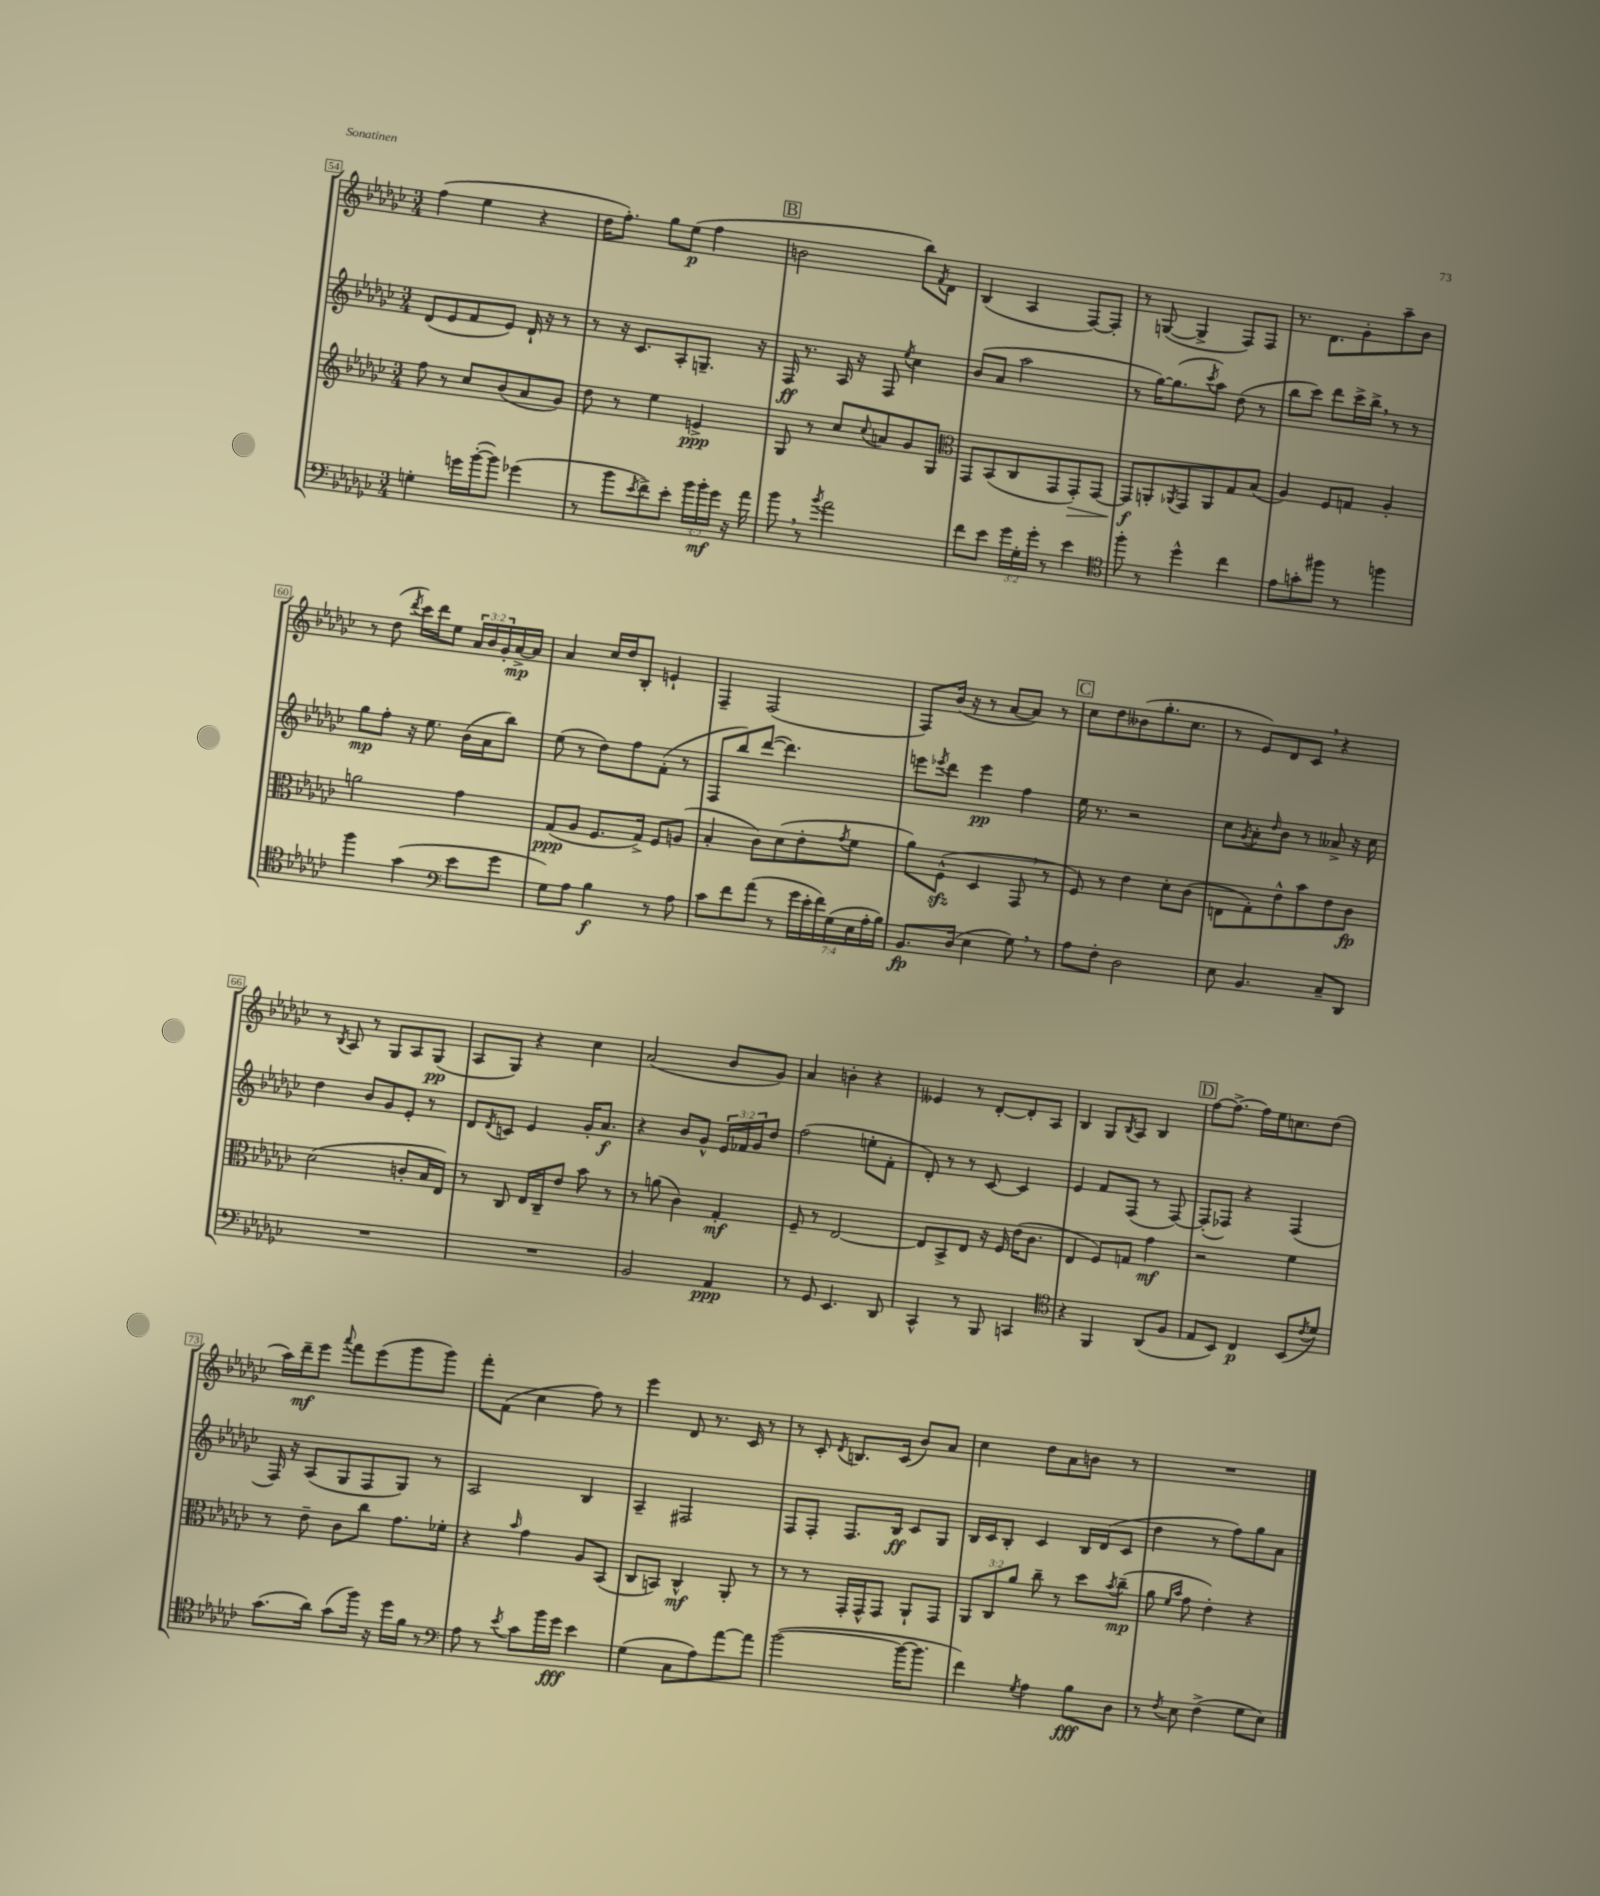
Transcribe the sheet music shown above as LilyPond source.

<<
\new StaffGroup <<
\new Staff = "s0" {
    \clef treble \key ges \major \numericTimeSignature \time 3/4 \override Staff.TupletNumber.text = #tuplet-number::calc-fraction-text
    f''4( ees''4 r4 |
    des''16 f''8.-.) ges''8 ees''8\p( f''4 |
    \mark \markup { \box "B" } b'2 bes''8) \acciaccatura { f'8 } des'8 |
    bes4( aes4 f8~) f8-. |
    r8 g8~( g4-> f8) f8 |
    r8. des'8. ges'8-. aes''8-- bes'8 |
    r8 des''8( \acciaccatura { des'''8 } ces'''16) des'''16 ees''8 \tuplet 3/2 { aes'16 bes'16 ges'16-. } aes'16~->\mp aes'16 |
    aes'4 ces''16 des''16 bes8-. e'4-! |
    f4-- f2( |
    f8) bes'16( r16 r8 aes'8~ aes'8) r8 |
    \mark \markup { \box "C" } ces''8 des''8 beses'8( ges''8.-. ces''8. |
    r8 ees'8) des'8 ces'8 \breathe r4 |
    r8 \acciaccatura { bes8 } aes8 r8 ges8 aes8 ges8\pp( |
    aes8 ges8) r4 ces''4 |
    aes'2( bes'8 ges'8) |
    aes'4 b'4-. r4 |
    eeses'4 r8 des'8~-. des'8-. aes8 |
    bes4 ges8 \acciaccatura { bes8 } aes8 bes4 |
    \mark \markup { \box "D" } f''8~ f''8.~-> f''16 ees''16 c''8. des''8( |
    aes''16) des'''16--\mf ees'''8 \appoggiatura { aes'''8 } f'''8 ees'''8( ges'''8 ges'''8) |
    f'''8-. f'8( ces''4 f''8) r8 |
    ees'''4 des'8 r8. ces'16 r8 |
    r8 ces'8-. \acciaccatura { des'8 } b8. ces'16( bes'8) aes'8 |
    ces''4 des''8 aes'8 b'8 r8 |
    R2. \bar "|." |
}
\new Staff = "s1" {
    \clef treble \key ges \major \numericTimeSignature \time 3/4 \override Staff.TupletNumber.text = #tuplet-number::calc-fraction-text
    des'8( ees'8 f'8 ees'8) des'16-! r16 r8 |
    r8 r16 ces'8. aes8-. g8.-- r16 |
    \mark \markup { \box "B" } f16\ff r8. aes16 r16 f8 \acciaccatura { ees''8 } ces''4 |
    bes'8( aes'8 aes''2 |
    r8 ges''16~) ges''8.( \acciaccatura { ces'''8 } aes''8) des''8( r8 |
    bes''8 ces'''8) des'''8 ces'''16-> bes''16-> \breathe r8 r8 |
    ges''8\mp f''8-. r16 ees''8. bes'16( aes'16 bes''8) |
    ees''8( r8 des''8) f''8 f'8-.( r8 |
    f8 bes''8) des'''8~( des'''4.) |
    e'''8 \acciaccatura { ees'''8 } des'''8 ees'''4\pp f''4 |
    \mark \markup { \box "C" } ees''16 r8. r2 |
    ces''8 \acciaccatura { ges'8 } aes'8-. \grace { des''16 } bes'8 r8 aeses'8-> r16 ces''16 |
    des''4 bes'8 ges'8 ees'8-. r8 |
    des'8 \acciaccatura { des'8 } c'8 ees'4 ges'16-. aes'8.\f |
    r4 bes'8 ges'8-^ \tuplet 3/2 { ees'16 fes'16 ges'16 } des''8 |
    f''2( e''8-. f'8-. |
    des'8-.) r8 r8 ces'8~ ces'4 |
    ees'4 f'8 f8( r8 f8~) |
    \mark \markup { \box "D" } f8-.( fes8) r4 fes4( |
    f16) r16 aes8( ges8 f8 ges8) r8 |
    aes2 bes4 |
    aes4-- fis2 |
    f8 f8-. f8. bes16\ff ces'8 ges8 |
    bes16 ces'16 bes8-. ces'4 bes16 des'16( ces'8 |
    des''4 r8 f''8) ges''8 aes'8 \bar "|." |
}
\new Staff = "s2" {
    \clef treble \key ges \major \numericTimeSignature \time 3/4 \override Staff.TupletNumber.text = #tuplet-number::calc-fraction-text
    f''8 r8 ces''8 bes'8( aes'8 ges'8) |
    des''8 r8 ees''4 e'4->\ppp |
    \mark \markup { \box "B" } ges8 r8 ces''8 \appoggiatura { ces''8 } a'8 ges'8 ges8 |
    \clef alto ges,8 bes,8( ces8 ges,8 ges,8-.\>) ges,8~ |
    ges,8\f\! a,8-. \acciaccatura { aes,8 } ges,8 aes,8 ges8 bes8( |
    aes4) f8 g8 aes4-. |
    a'2 ges'4 |
    ges8\ppp( aes8 f8. ges16->) f8 a8( |
    bes4-. ces'8) des'8( ees'8-. \acciaccatura { ges'8 } f'8 |
    aes'8) f8-^\sfz( des4 ges,8 \breathe r8 |
    \mark \markup { \box "C" } f8) r8 ees'4 des'8-. ces'8( |
    e8 ges8-.) ees'8-^ bes'8 ees'8 ces'8\fp |
    des'2( c'8-. bes16 ees16) |
    r8 ces8 ees16 ces16-- ees'8 bes'8 r8 |
    r8 a'8( ces'4) ges4-.\mf |
    f8-- r8 ees2~ |
    ees8 bes,8-> ees8 r16 f16 ees'16( ces'8. |
    ees4 f8) g8 ges'4\mf |
    \mark \markup { \box "D" } r2 f'4 |
    r8 ees'8-- ces'8 ces''8 ges'8. fes'16-. |
    r4 \grace { bes'16 } ges'4 aes8 bes,8( |
    ces8 b,8) ces4-^\mf aes,8-. r8 |
    r8 r8 ges,16-. ges,16-^ ges,8 aes,8-! ges,8 |
    \tuplet 3/2 { aes,8 ces8 aes'8 } ces''8-- r8 des''8 \acciaccatura { bes'8 } ces''8--\mp( |
    aes'8 \grace { f'16 bes'16 } ges'8 ees'4-.) r4 \bar "|." |
}
\new Staff = "s3" {
    \clef bass \key ges \major \numericTimeSignature \time 3/4 \override Staff.TupletNumber.text = #tuplet-number::calc-fraction-text
    g4-. g'16 bes'16~-.( bes'8) ges'4( |
    r8 bes'8 \acciaccatura { ees'8 } f'8->) ees'8-. \tuplet 3/2 { bes'16 bes'16-.\mf ges'16 } r16 aes'16 |
    \mark \markup { \box "B" } bes'8 \breathe r8 \acciaccatura { bes'8 } aes'2 |
    f'8 ees'8 \tuplet 3/2 { ges'16 ges16-. ges'16-. } r8 ees'4 |
    \clef tenor f''8-. r8 des''4-^ ces''4 |
    ees'8 g'8-. fis''8 r8 f''4 |
    f''4 ges'4( \clef bass ees'8 ges'8 |
    ges8) aes8 bes4\f r8 aes8 |
    ces'8 f'8 aes'8( r8 \tuplet 7/4 { ges'16 ees'16-. f'16) ges16( ees16 aes16-. bes16) } |
    bes,8.\fp des16( ees4 ges8) \breathe r8 |
    \mark \markup { \box "C" } aes8 f8-. des2 |
    ees8 bes,4. ces8-- des,8 |
    R2. |
    R2. |
    bes,2 aes,4\ppp |
    r8 ges,8 ees,4. des,8 |
    ces,4-^ r8 bes,,8 c,4 |
    \clef tenor r4 f,4 aes,8( f8 |
    \mark \markup { \box "D" } ees8 bes,8) ces4\p bes,8( \acciaccatura { ces'8 } des'8) |
    ges'8.( aes'16) ges'8( f''16) r16 des''16 f'16 r8 |
    \clef bass aes8 r8 \acciaccatura { ees'8 } ces'8 bes'16 ges'16\fff ees'4 |
    ges4( ces8 aes8) aes'8~ aes'8 |
    bes'2~( bes'16~ bes'8. |
    f'4) \acciaccatura { ges8 } aes4 bes8\fff des8 |
    r8 \acciaccatura { f8 } ees8 f4->( ges8 ees8) \bar "|." |
}
>>
>>
\layout { \context { \Score currentBarNumber = #54 \override BarNumber.stencil = #(make-stencil-boxer 0.1 0.3 ly:text-interface::print) } }
